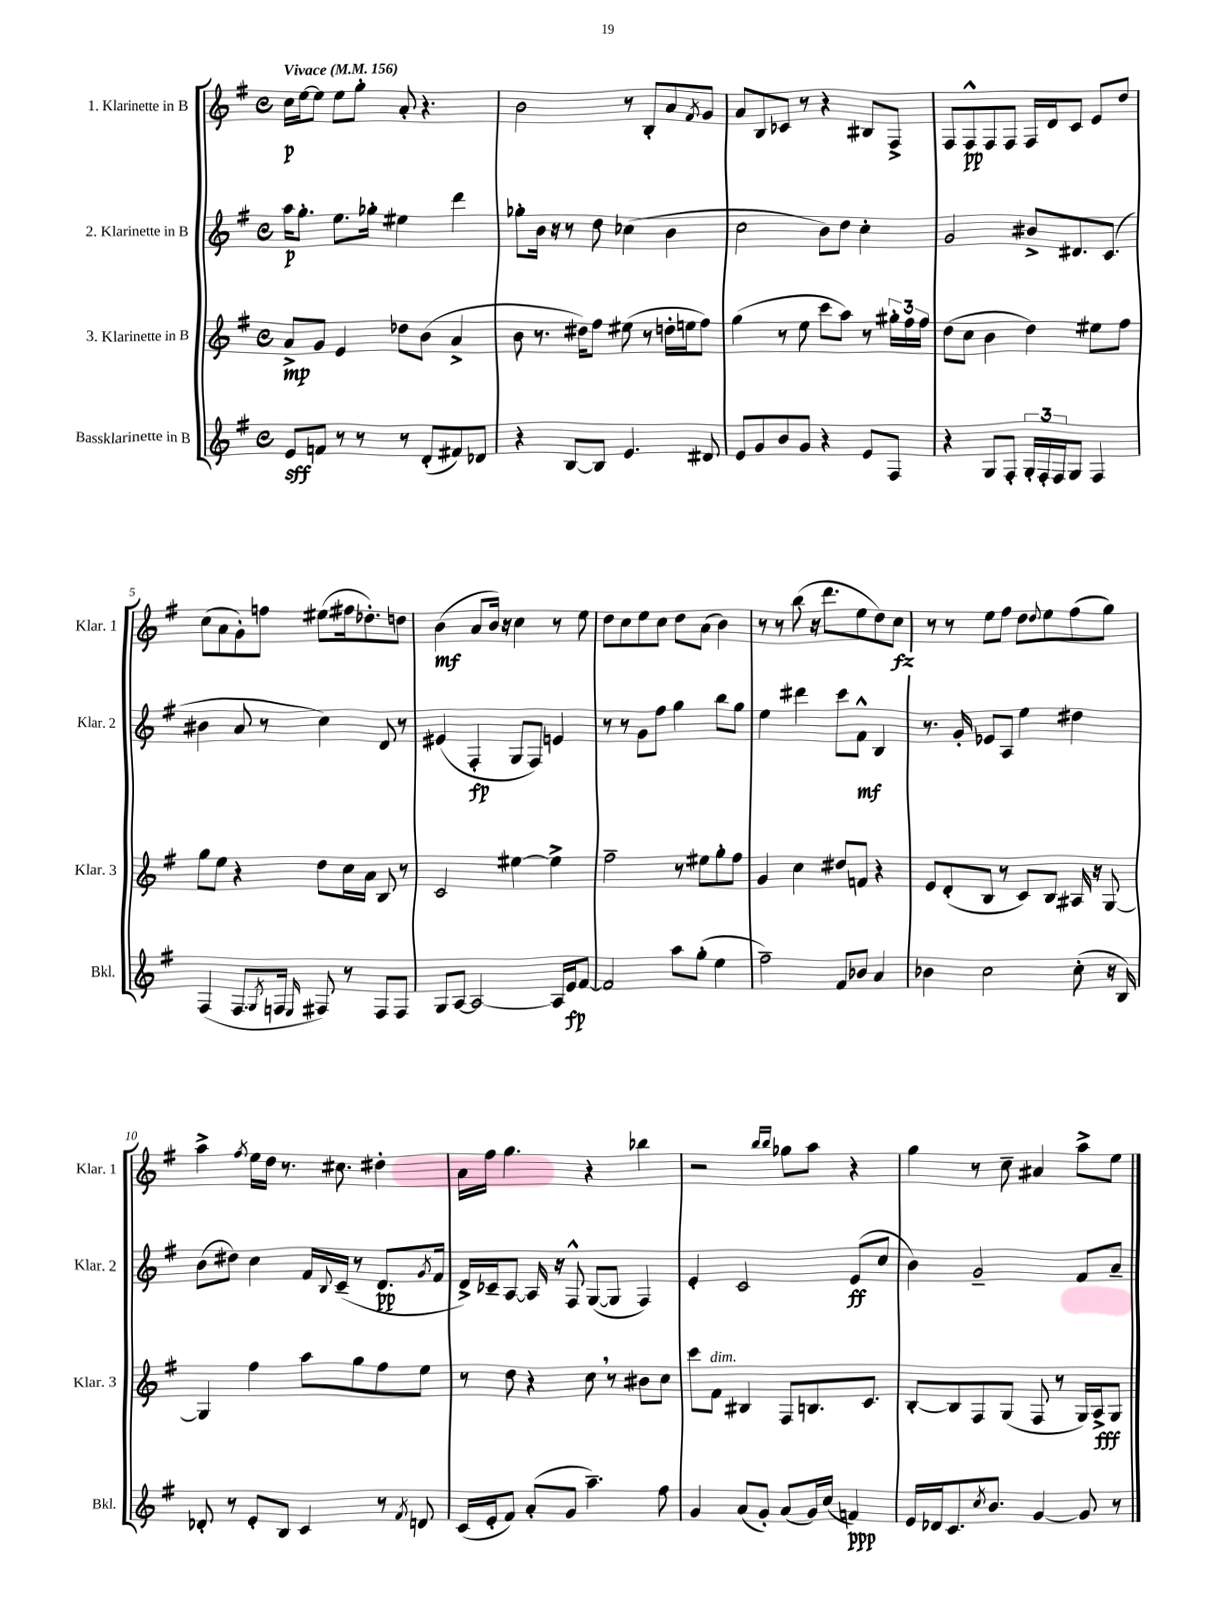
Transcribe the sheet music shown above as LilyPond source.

<<
\new StaffGroup <<
\new Staff = "s0" \with { instrumentName = "1. Klarinette in B" shortInstrumentName = "Klar. 1" } {
    \clef treble \key g \major \defaultTimeSignature \time 4/4 \tempo "Vivace" 4 = 156
    c''16\p e''16~ e''8 e''8 g''8-. a'8-. r4. |
    b'2 r8 b8-. a'8 \acciaccatura { fis'8 } g'8 |
    a'8 b8 ces'8 r8 r4 bis8 fis8-> |
    fis8 fis8-^\pp fis8 fis8 fis16 d'16 c'8 e'8 d''8 |
    c''8( a'8 g'8-.) f''8 eis''8( fis''16 des''8.-.) d''8 |
    b'4\mf( a'8 b'16) r16 c''4 r8 e''8 |
    d''8 c''8 e''8 c''8 d''8 a'8( b'4) |
    r8 r8 b''8( r16 d'''8. e''8 d''8) c''8\fz |
    r8 r8 e''8 fis''8 d''8 \appoggiatura { d''8 } e''8 fis''8( g''8) |
    a''4-> \acciaccatura { fis''8 } e''16 d''16 r8. cis''8. dis''4-. |
    a'16 fis''16 g''4. r4 bes''4 |
    r2 \grace { b''16 b''16 } ges''8 a''8 r4 |
    g''4 r8 c''8-- ais'4 a''8-> e''8 \bar "|." |
}
\new Staff = "s1" \with { instrumentName = "2. Klarinette in B" shortInstrumentName = "Klar. 2" } {
    \clef treble \key g \major \defaultTimeSignature \time 4/4
    a''16\p g''8.-. e''8. ges''16-. eis''4 d'''4 |
    ges''8-. b'16 r16 r8 d''8 ces''4( b'4 |
    c''2 b'8) d''8 c''4-. |
    g'2 bis'8-> dis'8. c'8.( |
    bis'4 a'8 r8 c''4) d'8 r8 |
    eis'4( fis4-.\fp g8 fis8) e'4 |
    r8 r8 g'8 fis''8 g''4 b''8 g''8 |
    e''4 dis'''4 c'''8 fis'8-^\mf b4 |
    r8. g'16-. ees'8 a8 e''4 dis''4 |
    b'8( dis''8) c''4 fis'16 \appoggiatura { b8 } c'16--( r8 d'8.\pp \acciaccatura { g'8 } fis'16 |
    d'16->) ces'16-- a8~ a16 r16 fis8-^ g8~( g8 fis4) |
    e'4-. c'2 e'8\ff( c''8 |
    b'4) g'2-- fis'8 a'8-- \bar "|." |
}
\new Staff = "s2" \with { instrumentName = "3. Klarinette in B" shortInstrumentName = "Klar. 3" } {
    \clef treble \key g \major \defaultTimeSignature \time 4/4
    a'8->\mp g'8 e'4 des''8 b'8( a'4-> |
    b'8 r8. dis''16) fis''8 eis''8( r8 d''16-. e''16 fis''8) |
    g''4( r8 e''8 c'''8 a''8) r8 \tuplet 3/2 { gis''16-. fis''16 fis''16 } |
    d''8( c''8 b'4 d''4) eis''8 fis''8 |
    g''8 e''8 r4 d''8 c''16 a'16 b8 r8 |
    c'2 eis''4~ eis''4-> |
    fis''2-- r8 eis''8 g''8-. fis''8 |
    g'4 c''4 dis''8 f'8 r4 |
    e'8 d'8-.( b8 r8 c'8) b8 ais16 r16 g8~ |
    g4 fis''4 a''8 g''8 fis''8 e''8 |
    r8 d''8 r4 c''8 \breathe r8 bis'8 c''8 |
    c'''8 fis'8^\markup { \italic "dim." } bis4 fis8 b8. c'8. |
    b8~-. b8 fis8 g8( fis8 r8 g16) a16->\fff g8 \bar "|." |
}
\new Staff = "s3" \with { instrumentName = "Bassklarinette in B" shortInstrumentName = "Bkl." } {
    \clef treble \key g \major \defaultTimeSignature \time 4/4
    e'8\sff f'8 r8 r8 r8 d'8-.( fis'8) des'8 |
    r4 b8~ b8 e'4. dis'8 |
    e'8 g'8 b'8 g'8 r4 e'8 fis8 |
    r4 g8 fis8-. \tuplet 3/2 { g16-. fis16-. fis16 } g8 fis4 |
    fis4( fis8. \acciaccatura { g8 } f16 \grace { e16 } fis8) r8 fis8 fis8 |
    g8 a8~ a2~ a16 e'16\fp fis'8~ |
    fis'2 a''8 g''8-.( e''4 |
    fis''2--) fis'8 bes'8 a'4 |
    bes'4 c''2 c''8-.( r16 b16) |
    des'8-. r8 e'8-. b8 c'4 r8 \acciaccatura { fis'8 } d'8 |
    c'16( e'16-. fis'8) a'8-.( g'8 a''4.--) fis''8 |
    g'4 a'8( g'8-.) a'8( g'16) c''16( f'4\ppp) |
    e'16 des'16 c'8. \acciaccatura { c''8 } b'8. g'4~ g'8 r8 \bar "|." |
}
>>
>>
